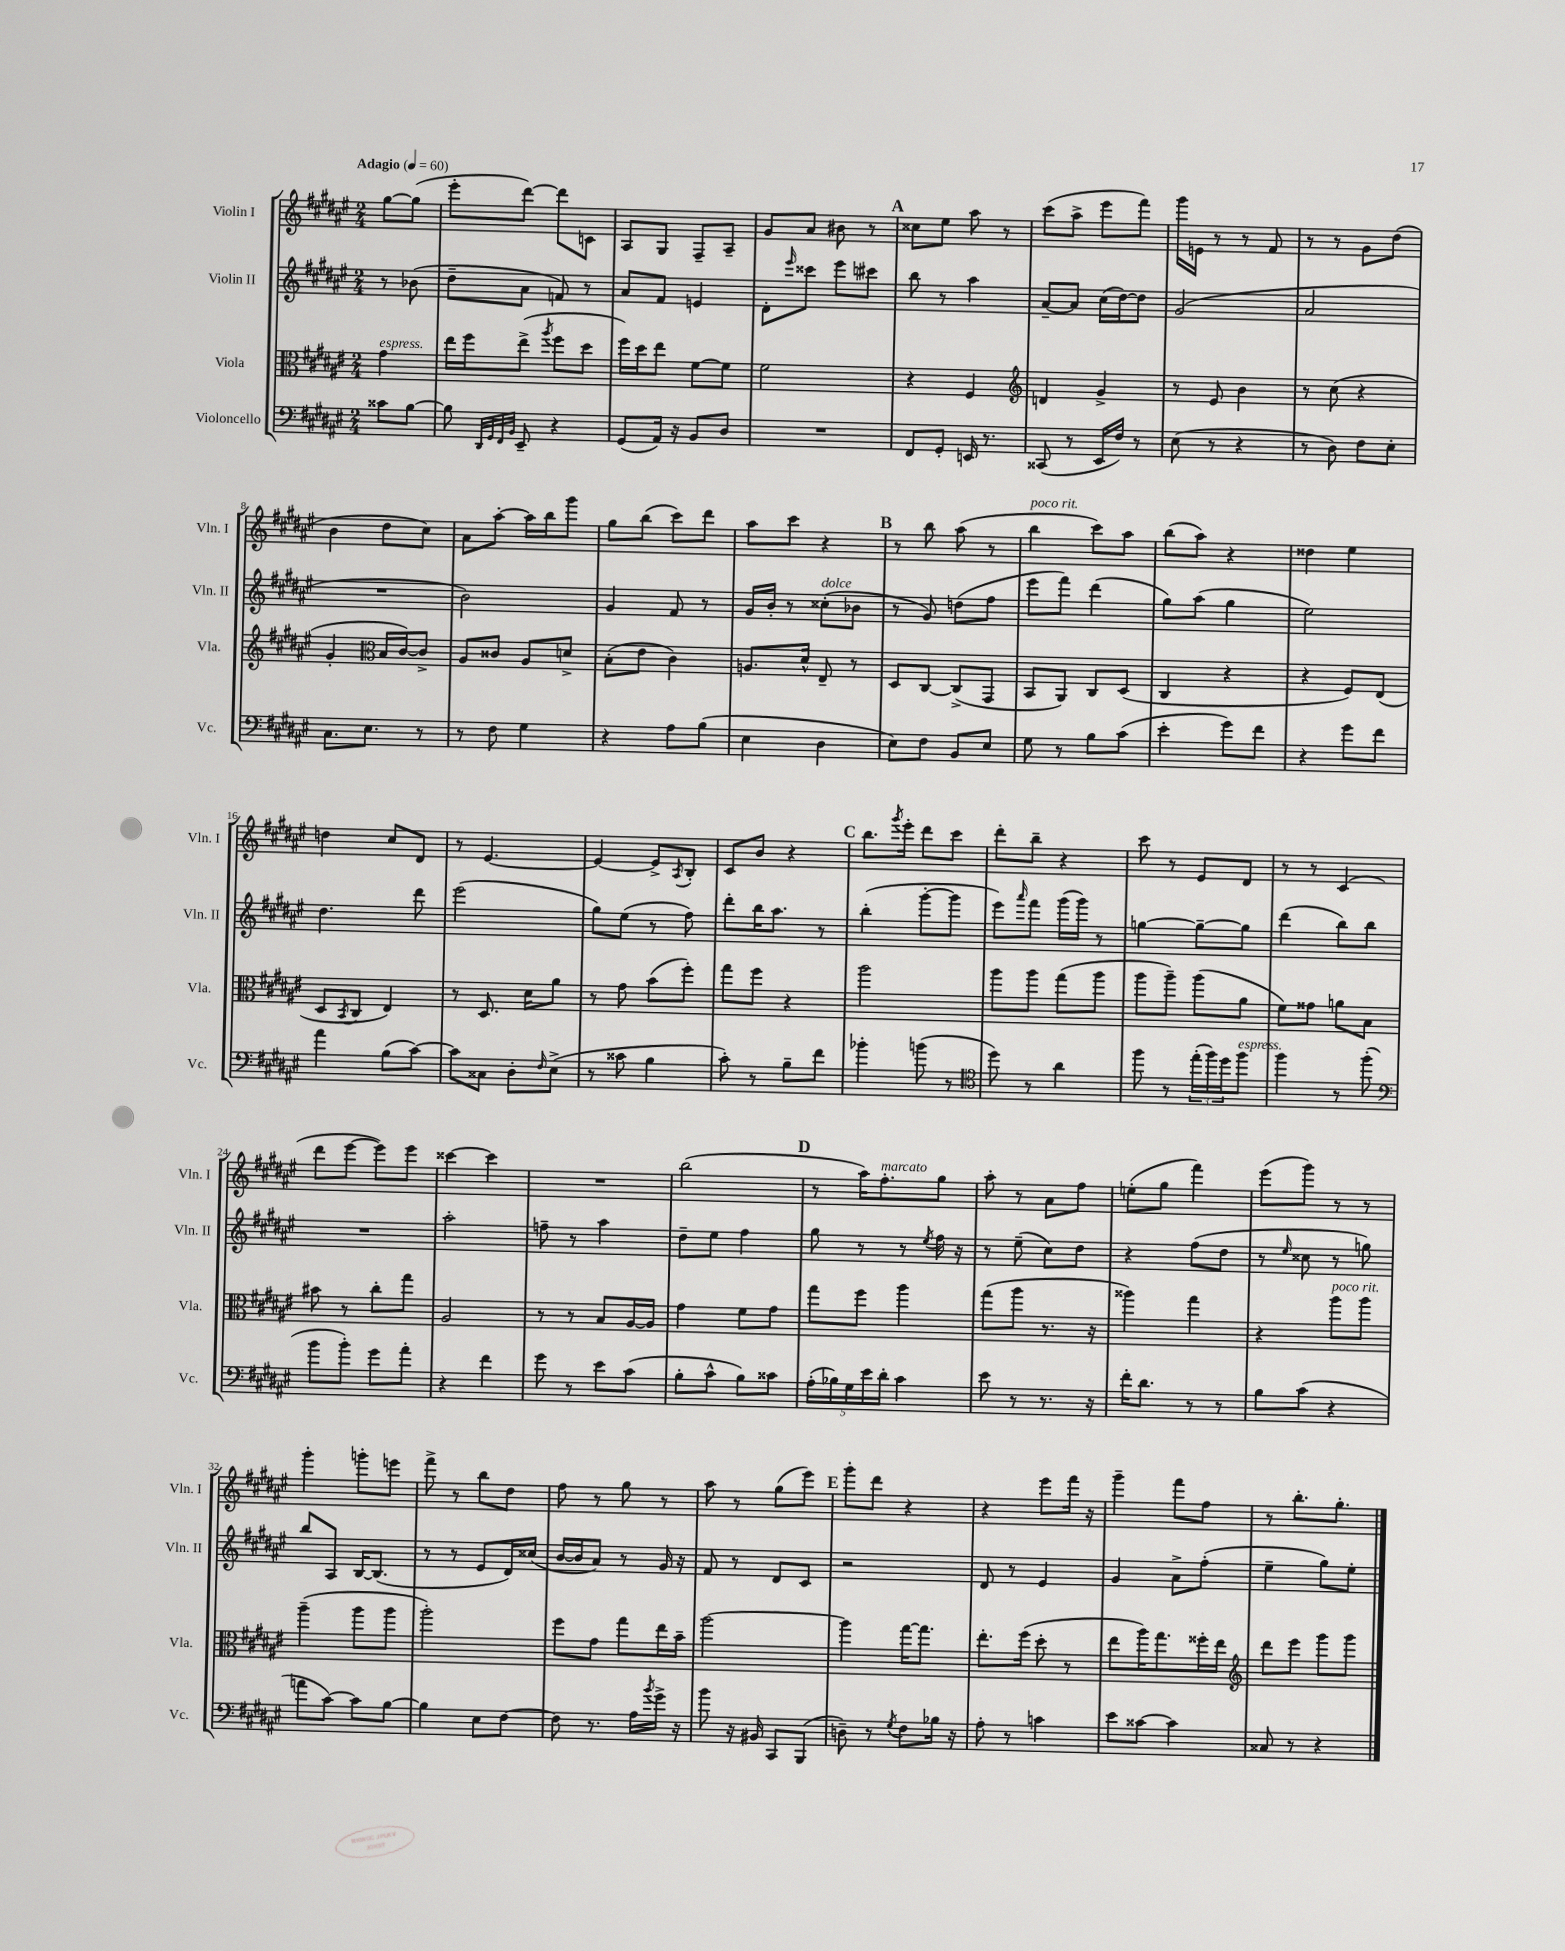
<<
\new StaffGroup <<
\new Staff = "s0" \with { instrumentName = "Violin I" shortInstrumentName = "Vln. I" } {
    \clef treble \key fis \major \numericTimeSignature \time 2/4 \partial 4 \tempo "Adagio" 4 = 60
    gis''8~ gis''8( |
    eis'''8-. dis'''8~) dis'''8 c'8 |
    ais8 gis8 fis8-- ais8-- |
    gis'8 ais'8 bis'8 r8 |
    \mark \markup { \bold "A" } cisis''8 eis''8 ais''8 r8 |
    cis'''8( ais''8-> eis'''8 fis'''8) |
    gis'''16 e'16 r8 r8 fis'8 |
    r8 r8 gis'8 dis''8( |
    b'4 dis''8 cis''8) |
    ais'8 ais''8~-. ais''16 b''16 gis'''8 |
    gis''8 b''8( cis'''8) dis'''8 |
    ais''8 cis'''8 r4 |
    \mark \markup { \bold "B" } r8 b''8 ais''8( r8 |
    b''4^\markup { \italic "poco rit." } cis'''8) ais''8 |
    b''8( ais''8) r4 |
    disis''4 eis''4 |
    d''4 cis''8 dis'8 |
    r8 eis'4.~ |
    eis'4~ eis'8-> \acciaccatura { ais8 } b8-. |
    cis'8 b'8 r4 |
    \mark \markup { \bold "C" } b''8. \acciaccatura { gis'''8 } eis'''16-. dis'''8 cis'''8 |
    dis'''8-. b''8-- r4 |
    cis'''8 r8 eis'8 dis'8 |
    r8 r8 cis'4( |
    dis'''8 eis'''8~ eis'''8) eis'''8 |
    cisis'''4~ cisis'''4 |
    R2 |
    b''2( |
    \mark \markup { \bold "D" } r8 ais''16) fis''8.-.^\markup { \italic "marcato" } gis''8 |
    ais''8-. r8 ais'8 fis''8 |
    e''8-.( gis''8 fis'''4) |
    eis'''8( gis'''8) r8 r8 |
    gis'''4-. g'''8-. e'''8 |
    fis'''8-> r8 b''8 dis''8 |
    fis''8 r8 gis''8 r8 |
    ais''8 r8 gis''8( eis'''8) |
    \mark \markup { \bold "E" } gis'''8-. dis'''8 r4 |
    r4 eis'''8 fis'''16 r16 |
    gis'''4-- fis'''8 fis''8 |
    r8 b''8.-. gis''8.-. \bar "|." |
}
\new Staff = "s1" \with { instrumentName = "Violin II" shortInstrumentName = "Vln. II" } {
    \clef treble \key fis \major \numericTimeSignature \time 2/4 \partial 4
    r8 bes'8( |
    dis''8-- ais'8 f'8) r8 |
    ais'8 fis'8 e'4 |
    dis'8-. \grace { eis'''16 } cisis'''8 eis'''8 cis'''8 |
    \mark \markup { \bold "A" } b''8 r8 ais''4 |
    ais'8~-- ais'8 cis''16( dis''16~) dis''8 |
    gis'2( |
    ais'2 |
    R2 |
    b'2) |
    gis'4 fis'8 r8 |
    gis'16 b'16-. r8 cisis''8-.^\markup { \italic "dolce" }( bes'8 |
    \mark \markup { \bold "B" } r8 gis'8) d''8( fis''8 |
    eis'''8 fis'''8) dis'''4( |
    gis''8) ais''8( gis''4 |
    eis''2) |
    dis''4. dis'''8 |
    eis'''2( |
    gis''8) eis''8( r8 fis''8) |
    dis'''8-. b''16 ais''8. r8 |
    \mark \markup { \bold "C" } b''4-.( gis'''8~-. gis'''8 |
    eis'''8) \grace { ais'''16 } fis'''8 gis'''16( gis'''16) r8 |
    g''4~ g''8~-- g''8 |
    dis'''4( b''8) b''8 |
    R2 |
    ais''2-. |
    f''8-- r8 ais''4 |
    dis''8-- eis''8 fis''4 |
    \mark \markup { \bold "D" } gis''8 r8 r8 \acciaccatura { eis''8 } fis''16 r16 |
    r8 eis''8--( cis''8) dis''8 |
    r4 fis''8( dis''8 |
    r8 \grace { eis''16 } cisis''8 r8 g''8) |
    b''8 ais8 b16~ b8.( |
    r8 r8 eis'8 dis'16) cisis''16( |
    b'16~ b'16 ais'8) r8 gis'16 r16 |
    fis'8 r8 dis'8 cis'8 |
    \mark \markup { \bold "E" } r2 |
    dis'8 r8 eis'4 |
    gis'4 ais'8-> fis''8-.( |
    eis''4-- gis''8) eis''8-. \bar "|." |
}
\new Staff = "s2" \with { instrumentName = "Viola" shortInstrumentName = "Vla." } {
    \clef alto \key fis \major \numericTimeSignature \time 2/4 \partial 4
    gis'4^\markup { \italic "espress." } |
    eis''16 fis''16 eis''8->( \acciaccatura { ais''8 } fis''8 dis''8 |
    fis''16) dis''16 eis''8 fis'8~ fis'8 |
    fis'2 |
    \mark \markup { \bold "A" } r4 fis4 |
    \clef treble d'4 gis'4-> |
    r8 eis'8 b'4 |
    r8 cis''8( r4 |
    gis'4-. \clef alto b16 cis'16~) cis'8-> |
    ais8 cisis'8 ais8 d'8-> |
    b8-.( eis'8 cis'4) |
    a8. dis'16-^ eis8-- r8 |
    \mark \markup { \bold "B" } dis8 cis8~ cis8->( gis,8 |
    b,8 ais,8) cis8 dis8( |
    cis4 r4 |
    r4 fis8) eis8( |
    dis8 \acciaccatura { b,8 } cis8 eis4) |
    r8 dis8. dis'16 ais'8 |
    r8 gis'8 b'8( fis''8-.) |
    gis''8 fis''8 r4 |
    \mark \markup { \bold "C" } ais''2 |
    ais''8 ais''8 gis''8( ais''8 |
    ais''8 ais''8--) ais''8( ais'8 |
    fis'8) gisis'8 a'8 b8 |
    bis'8 r8 cis''8-. gis''8 |
    ais2 |
    r8 r8 b8 ais16~ ais16 |
    gis'4 fis'8 gis'8 |
    \mark \markup { \bold "D" } gis''8 fis''8 ais''4 |
    gis''8( ais''8 r8. r16 |
    aisis''4) gis''4 |
    r4 ais''8^\markup { \italic "poco rit." } ais''8 |
    ais''4--( ais''8 ais''8 |
    ais''2-.) |
    fis''8 gis'8 gis''8 eis''16 b'16-- |
    ais''2~ |
    \mark \markup { \bold "E" } ais''4 gis''16~ gis''8. |
    eis''8.-. fis''16( dis''8-. r8 |
    eis''8 ais''16) gis''8. fisis''16-. eis''16 |
    \clef treble dis'''8 eis'''8 gis'''8 gis'''8 \bar "|." |
}
\new Staff = "s3" \with { instrumentName = "Violoncello" shortInstrumentName = "Vc." } {
    \clef bass \key fis \major \numericTimeSignature \time 2/4 \partial 4
    cisis'8 b8~ |
    b8 \grace { dis,32 gis,32 fis,32 b,32 } eis,8-- r4 |
    gis,8( ais,16) r16 b,8 dis8 |
    R2 |
    \mark \markup { \bold "A" } fis,8 gis,8-. e,16 r8. |
    cisis,8( r8 eis,16 fis16) r8 |
    eis8( r8 r4 |
    r8 dis8) fis8 eis8-. |
    cis8. eis8. r8 |
    r8 fis8 gis4 |
    r4 ais8 b8( |
    eis4 dis4 |
    \mark \markup { \bold "B" } eis8) fis8 b,8 eis8 |
    gis8 r8 b8 cis'8( |
    eis'4-. gis'8) fis'8 |
    r4 gis'8 fis'8 |
    ais'4 b8( cis'8~) |
    cis'8 cisis8 dis8-. \grace { fis16 } eis8->( |
    r8 cisis'8 b4 |
    cis'8-.) r8 b8-- fis'8 |
    \mark \markup { \bold "C" } bes'4-. b'8( r8 |
    \clef tenor dis''8) r8 ais'4 |
    fis''8 r8 \tuplet 3/2 { eis''16-.( fis''16) dis''16 } fis''8^\markup { \italic "espress." } |
    fis''4 r8 fis''8-.( |
    \clef bass b'8 b'8-.) gis'8 ais'8-. |
    r4 fis'4 |
    gis'8 r8 eis'8 cis'8( |
    b8-. cis'8-^ b8) cisis'8 |
    \mark \markup { \bold "D" } \tuplet 5/4 { ais16-.( bes16) gis16 eis'16 dis'16-. } cis'4 |
    eis'8 r8 r8. r16 |
    fis'16-. dis'8. r8 r8 |
    b8 cis'8( r4 |
    a'8 cis'8~) cis'8 b8~ |
    b4 eis8 fis8~ |
    fis8 r8. ais16 \acciaccatura { b'8 } gis'16-> r16 |
    b'8 r16 bis,16 cis,8 b,,8( |
    \mark \markup { \bold "E" } d8--) r8 \acciaccatura { gis8 } fis8 bes16 r16 |
    ais8-. r8 c'4 |
    eis'8 cisis'8~ cisis'4 |
    cisis8 r8 r4 \bar "|." |
}
>>
>>
